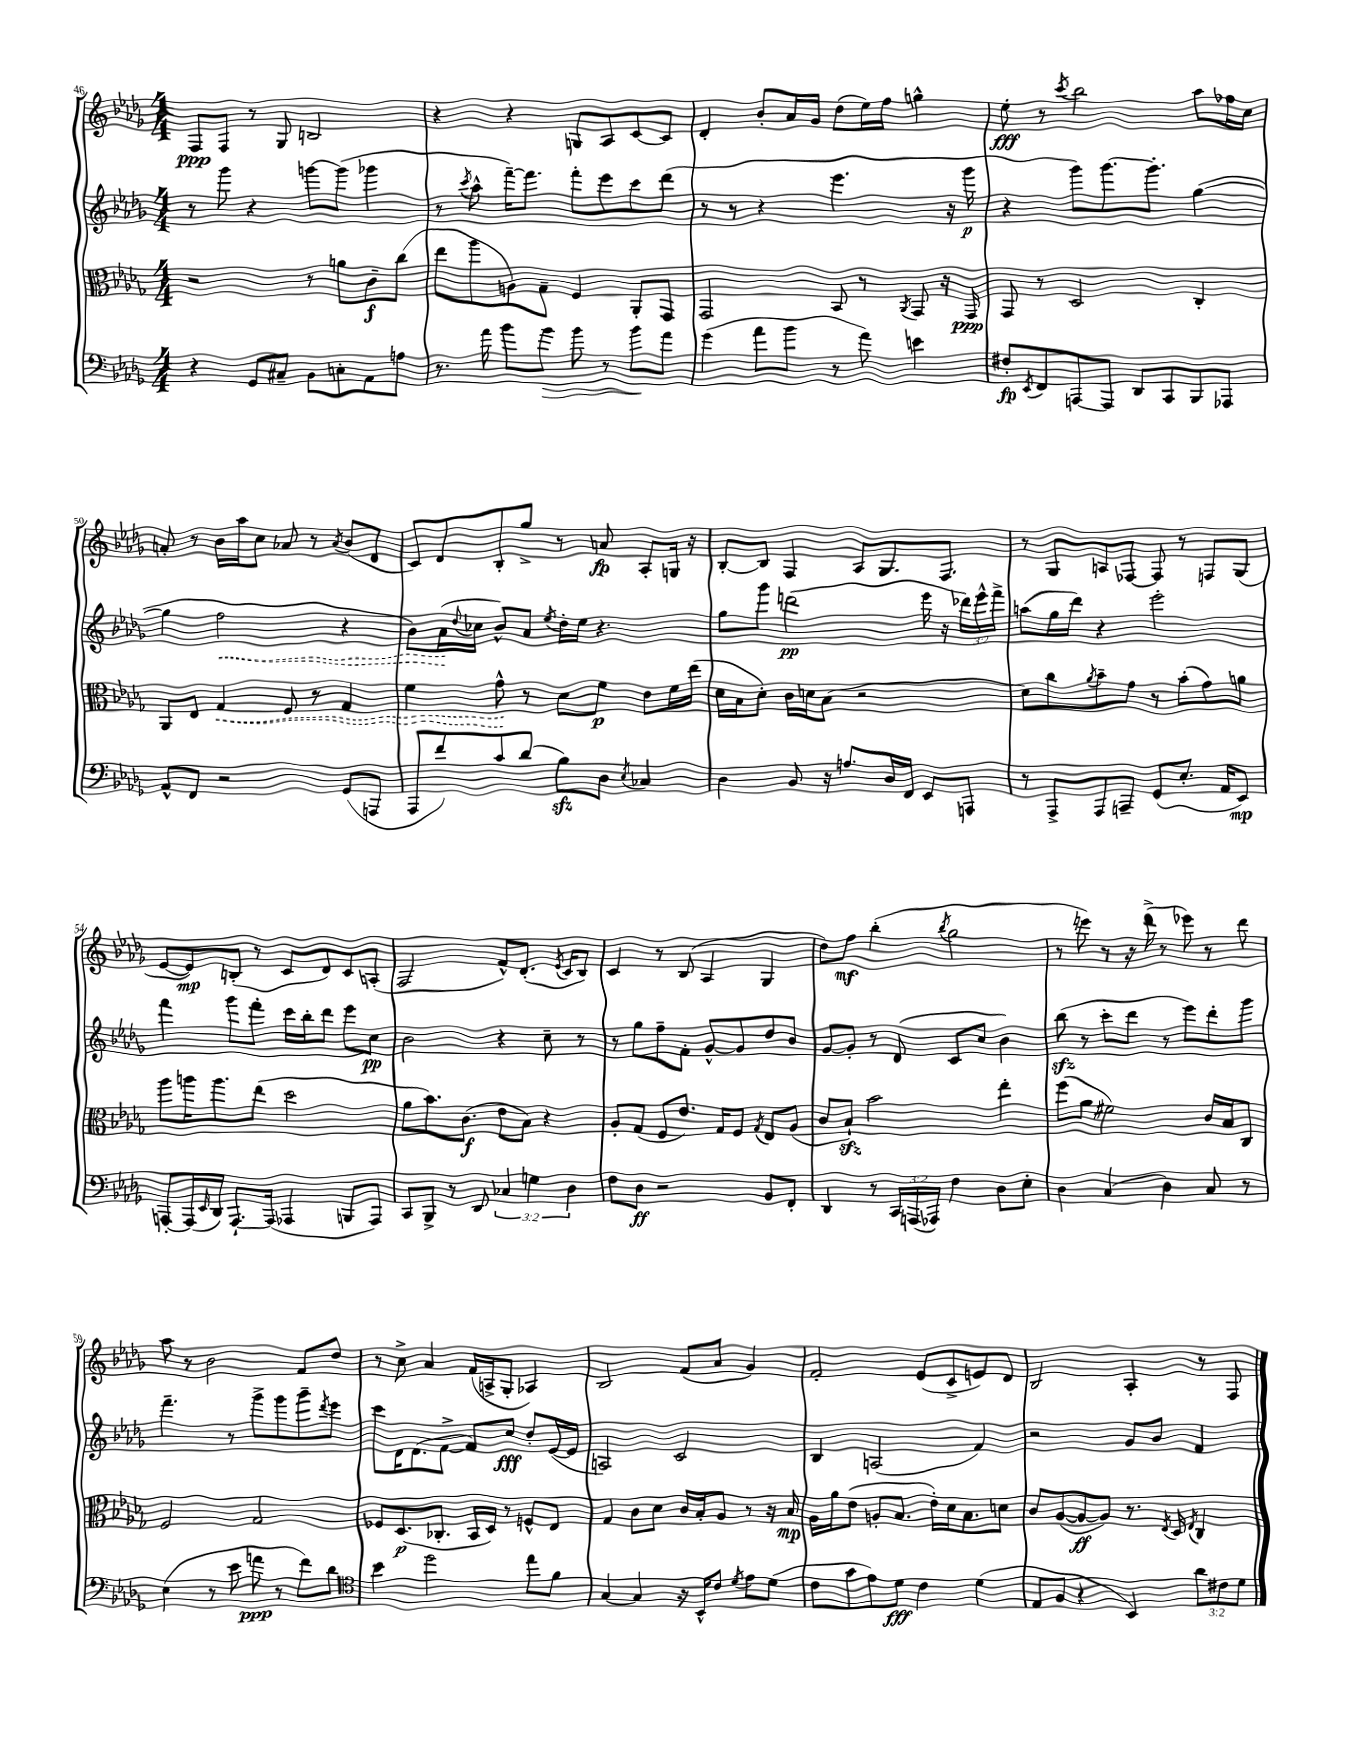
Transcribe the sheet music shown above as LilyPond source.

<<
\new StaffGroup <<
\new Staff = "s0" {
    \clef treble \key des \major \numericTimeSignature \time 4/4
    f8\ppp f8 r8 ges8 b2 |
    r4 r4 g8 aes8 c'8~ c'8 |
    des'4-. bes'8-. aes'16 ges'16 des''8( ees''16) f''16 g''4-^ |
    ees''8-.\fff r8 \acciaccatura { c'''8 } bes''2 aes''8 fes''16 c''16 |
    a'8-. r8 bes'16 aes''16 c''8 aes'8 r8 \acciaccatura { aes'8 } bes'8( des'8 |
    c'8) des'8 bes8-. ges''8-> r8 a'8\fp aes8-. g16 r16 |
    bes8~-. bes8 f4 aes8 ges8. f8. |
    r8 ges8 a8 fes8~ fes8 r8 f8 ges8( |
    ees'8~ ees'8\mp) b8-.( r8 c'8 des'8) c'8 a8-.( |
    f2 f'8-^) des'8.-.( \acciaccatura { ees'8 } c'16 bes8) |
    c'4 r8 bes8( aes4 ges4 |
    des''8) f''8\mf bes''4-.( \acciaccatura { bes''8 } ges''2 |
    r8 e'''8) r8 r16 des'''16->( r8 ees'''8) r8 des'''8 |
    aes''8 r8 bes'2 f'8 des''8 |
    r8 c''8-> aes'4 f'16( a16-> ges8-. aes4) |
    bes2 f'8( aes'8 ges'4) |
    f'2-. ees'8( c'8-> e'8) des'8 |
    bes2 aes4-. r8 f8 \bar "|." |
}
\new Staff = "s1" {
    \clef treble \key des \major \numericTimeSignature \time 4/4 \override Staff.TupletNumber.text = #tuplet-number::calc-fraction-text
    r8 ges'''8 r4 g'''8~ g'''8( ges'''4 |
    r8 \acciaccatura { c'''8 } aes''8-^ f'''16~--) f'''8. f'''8-. ees'''8 c'''8 des'''8( |
    r8 r8 r4 ees'''4. r16 ges'''16\p |
    r4 ges'''8) ges'''8.~ ges'''8.-. ges''4~( |
    ges''4 \once \override Hairpin.style = #'dashed-line f''2\< r4 |
    bes'8) aes'16\!( \appoggiatura { des''8 } ces''16 bes'8-^) aes'8 \acciaccatura { ees''8 } des''16-. ees''16 r4. |
    ges''8 ges'''8 d'''2\pp( ees'''16 r16 \tuplet 3/2 { des'''16) ees'''16-^ f'''16-> } |
    a''8( ges''16 des'''16) r4 ees'''2-. |
    f'''4 ges'''8 f'''8-. c'''16 bes''16-. des'''8 ees'''8 c''8\pp |
    bes'2 r4 c''8-- r8 |
    r8 ges''8 f''8-- f'8-. ges'8~-^ ges'8 des''8 bes'8 |
    ges'8~ ges'8-. r8 des'8( c'8 c''8 bes'4) |
    bes''8\sfz( r8 c'''8-. des'''8 r8 ees'''8) des'''8-. ges'''8 |
    f'''4.-- r8 ges'''8-> ges'''8 ges'''8-- \acciaccatura { des'''8 } ees'''8 |
    c'''8 des'16 des'8.( f'8~-> f'8) c''8\fff des''8-. ees'16~( ees'16 |
    a2) c'2 |
    bes4 a2( f'4) |
    r2 ges'8 bes'8 f'4 \bar "|." |
}
\new Staff = "s2" {
    \clef alto \key des \major \numericTimeSignature \time 4/4
    r2 r8 a'8 c'8--\f c''8( |
    ees''8 aes''8 a8) ges8-- f4 aes,8-. ges,8 |
    ges,2 bes,8 r8 \acciaccatura { aes,8 } ges,8 r16 ges,16\ppp |
    ges,8 r8 des2 c4-. |
    aes,8 ees8 \once \override Hairpin.style = #'dashed-line ges4\< f8 r8 ges4 |
    f'4 ges'8-^\! r8 des'8 f'8\p ees'8 f'16 ees''16( |
    des'16 bes16 des'8-.) c'16 d'16 bes8( r2 |
    des'8) c''8 \acciaccatura { aes'8 } bes'8-- ges'8 r8 bes'8-.( ges'8) a'8 |
    aes''8 a''16 a''8. ees''8( des''2 |
    aes'8 bes'8.) c'8.\f( ees'8 bes8) r4 |
    aes8-. ges8( f8 ees'8.) ges16 f8 \acciaccatura { ges8 } ees8 aes8( |
    c'8 bes8-!\sfz) bes'2 ees''4-. |
    f''8( aes'8 fis'2) c'16 bes16 c8 |
    f2 ges2 |
    fes8 des8.\p( ces8.-. bes,16 des16) r8 f8-^ ees8 |
    ges4 c'8 des'8 c'16 bes16-. aes8 r8 r16 bes16\mp |
    aes16 aes'16 ees'8( a8-. bes8. ees'16-.) des'16 bes8. d'8 |
    c'8 aes8~( aes8~\ff aes8) r8. \acciaccatura { ees8 } des16 \acciaccatura { ees8 } c4 \bar "|." |
}
\new Staff = "s3" {
    \clef bass \key des \major \numericTimeSignature \time 4/4 \override Staff.TupletNumber.text = #tuplet-number::calc-fraction-text
    r4 ges,8 cis8-- bes,8 c8-. aes,8 a8 |
    r8. aes'16 bes'8 bes'8\> bes'8 r8 bes'8\! aes'8 |
    ges'4( aes'8 bes'8 r8 aes'8) e'4 |
    fis8-.\fp \acciaccatura { ees,8 } f,8 a,,8~ a,,8 des,8 c,8 bes,,8 aes,,8 |
    aes,8-^ f,8 r2 ges,8( a,,8 |
    aes,,8 f'8) c'8 des'8( bes8\sfz) des8 \acciaccatura { ees8 } ces4 |
    des4 bes,8 r16 a8. des16 f,16 ees,8 a,,8 |
    r8 aes,,8-> aes,,8 a,,8-- ges,8( ees8.-. aes,16 ees,8\mp) |
    a,,8~-. a,,16( \grace { ees,16 } des,16) a,,8.~-! a,,16( aes,,4 b,,8 aes,,8) |
    c,8 bes,,8-> r8 des,8 \tuplet 3/2 { ces4 g4 des4 } |
    f8 des8\ff r2 bes,8 f,8-. |
    des,4 r8 \tuplet 3/2 { c,16 a,,16( aes,,16) } f4 des8 ees8-. |
    des4 c4( des4) c8 r8 |
    ees4( r8 ees'8 a'8\ppp r8 f'8) des'8 |
    \clef tenor bes'4 des''2 ees''8 f'8 |
    ges4~ ges4 r16 bes,16-^ c'8 \acciaccatura { des'8 } ees'8 des'8( |
    c'8 ges'8 ees'8) des'8\fff c'4 des'4( |
    ees8 f8 r4 bes,4) \tuplet 3/2 { aes'8 cis'8 des'8 } \bar "|." |
}
>>
>>
\layout { \context { \Score currentBarNumber = #46 } }
